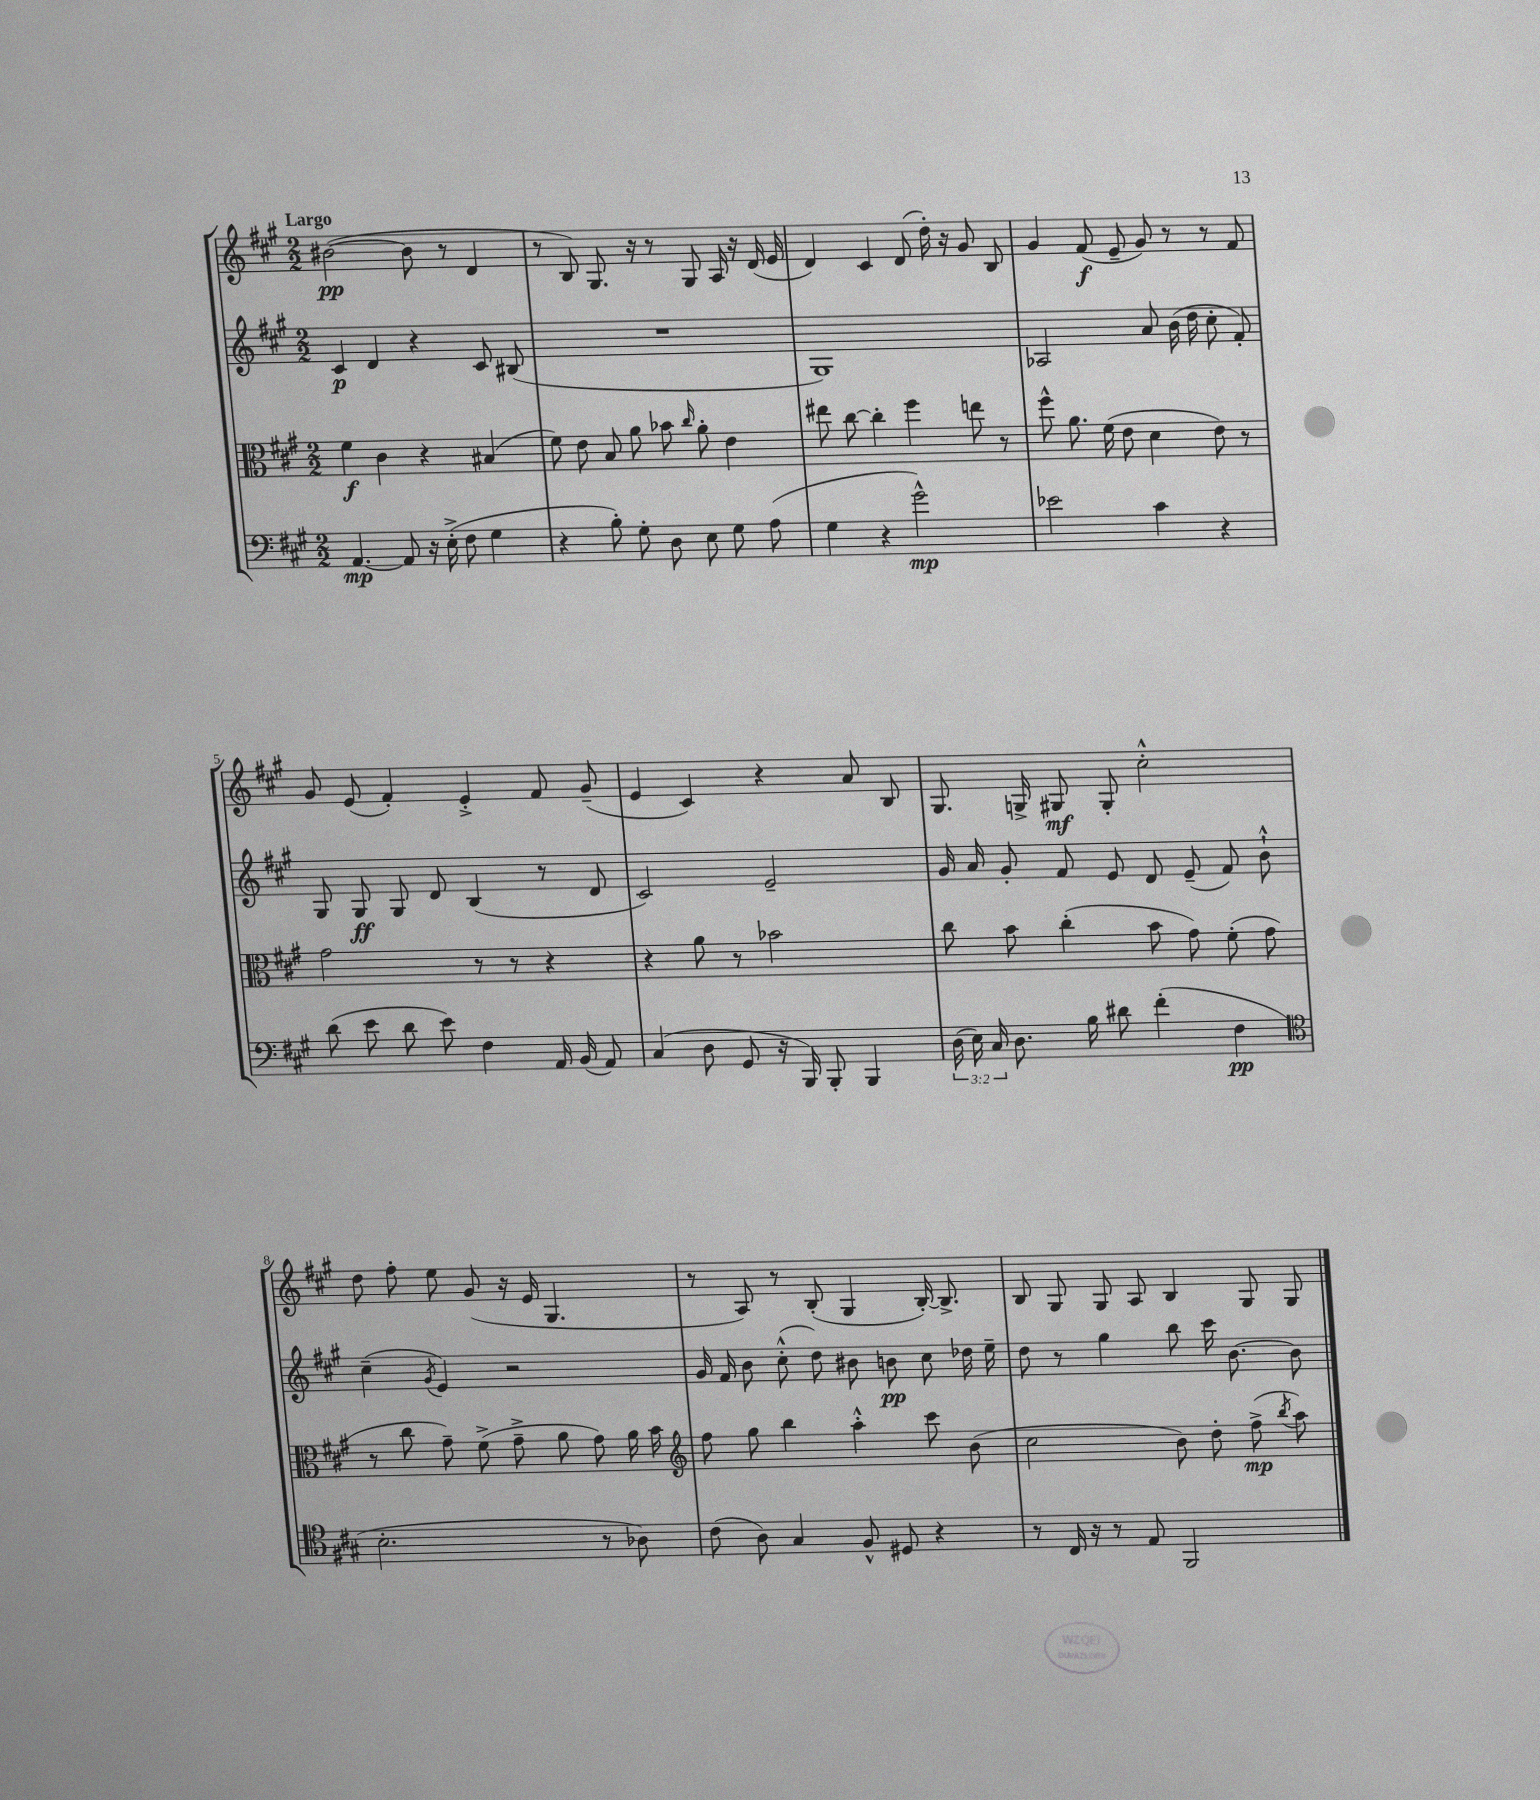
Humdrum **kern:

**kern	**kern	**kern	**kern
*staff4	*staff3	*staff2	*staff1
*clefF4	*clefC3	*clefG2	*clefG2
*k[f#c#g#]	*k[f#c#g#]	*k[f#c#g#]	*k[f#c#g#]
*M2/2	*M2/2	*M2/2	*M2/2
[4.AA/	4f#\	4c#/	([2b#\
.	4c#\	4d/	.
8AA/]	.	.	.
16r	4r	4r	8b#\]
(16E'^\	.	.	.
8F#\	.	.	8r
4G#\	(4B#/	8c#/	4d/
.	.	(8B#/	.
=	=	=	=
4r	8f#\)	1r	8r
.	8e\	.	8B/)
8B'\)	8B/	.	8.G#/
8G#'\	8a\	.	.
.	.	.	16r
8D\	8b-\	.	8r
.	16qqcc#/	.	.
8E\	8a'\	.	8G#/
8G#\	4e\	.	16A/
.	.	.	16r
(8A\	.	.	(16d/
.	.	.	16e/
=	=	=	=
4G#\	8ee#\	1G#)	4d/)
.	[8cc#\	.	.
4r	4cc#'\]	.	4c#/
2g#^^\)	4ff#\	.	(8d/
.	.	.	16dd'\)
.	.	.	16r
.	8ee\	.	8g#/
.	8r	.	8B/
=	=	=	=
2e-\	8ff#^^\	2A-/	4g#/
.	8.a\	.	.
.	.	.	(8f#/
.	(16f#\	.	.
.	8e\	.	8e~/
4c#\	4d\	8a/	8g#/)
.	.	(16b\	8r
.	.	16dd\	.
4r	8e\)	8cc#'\	8r
.	8r	8f#'/)	8f#/
=	=	=	=
(8d\	2g#\	8G#/	8g#/
8e\	.	8G#/	(8e/
8d\	.	8G#/	4f#'/)
8e\)	.	8d/	.
4F#\	8r	(4B/	4e'^/
.	8r	.	.
16AA/	4r	8r	8f#/
(16BB/	.	.	.
8AA/)	.	8d/	(8g#~/
=	=	=	=
(4C#/	4r	2c#/)	4e/
8D\	8a\	.	4c#/)
8GG#/	8r	.	.
16r	2b-\	2e~/	4r
16BBB/)	.	.	.
8BBB'/	.	.	.
4BBB/	.	.	8a/
.	.	.	8B/
=	=	=	=
(24D\	8cc#\	16g#/	8.G#/
24E\)	.	.	.
.	.	16a/	.
24C#/	.	.	.
8.D\	8b\	8g#'/	.
.	.	.	16G^/
.	(4cc#'\	8f#/	8G#/
16B\	.	.	.
8d#\	.	8e/	8G#'/
(4f#'\	8b\	8d/	2cc#'^^\
.	8g#\)	(8e~/	.
4F#\	(8f#'\	8f#/)	.
.	8g#\	8b`^^\	.
=	=	=	=
*clefC4	*	*	*
2.B'\	8r	(4cc#~\	8dd\
.	8cc#\	.	8ff#'\
.	.	8qg#/	.
.	8g#~\)	4e/)	8ee\
.	(8f#^\	.	(8g#/
.	8g#~^\	2r	16r
.	.	.	16e/
.	8a\	.	4.G#/
8r	8g#\)	.	.
8A-\)	16a\	.	.
.	16b\	.	.
=	=	=	=
*	*clefG2	*	*
(8c#\	8ff#\	16g#/	8r
.	.	16f#/	.
8A\)	8gg#\	8b\	8A/)
4G#/	4bb\	(8cc#'^^\	8r
.	.	8dd\)	(8B'/
8F#^^/	4aa'^^\	8b#\	4G#/
8D#/	.	8b\	.
4r	8ccc#\	8cc#\	[16B'/)
.	.	.	8.B^/]
.	(8b\	16dd-\	.
.	.	16ee~\	.
=	=	=	=
8r	2cc#\	8dd\	8B/
16C#/	.	8r	8G#/
16r	.	.	.
8r	.	4gg#\	8G#/
8E/	.	.	8A/
2FF#/	8b\)	8bb\	4B/
.	8dd'\	16ccc#\	.
.	.	[8.b\	.
.	(8ff#^\	.	8G#/
.	8qbb/	.	.
.	8aa\)	8b\]	8G#/
==	==	==	==
*-	*-	*-	*-
